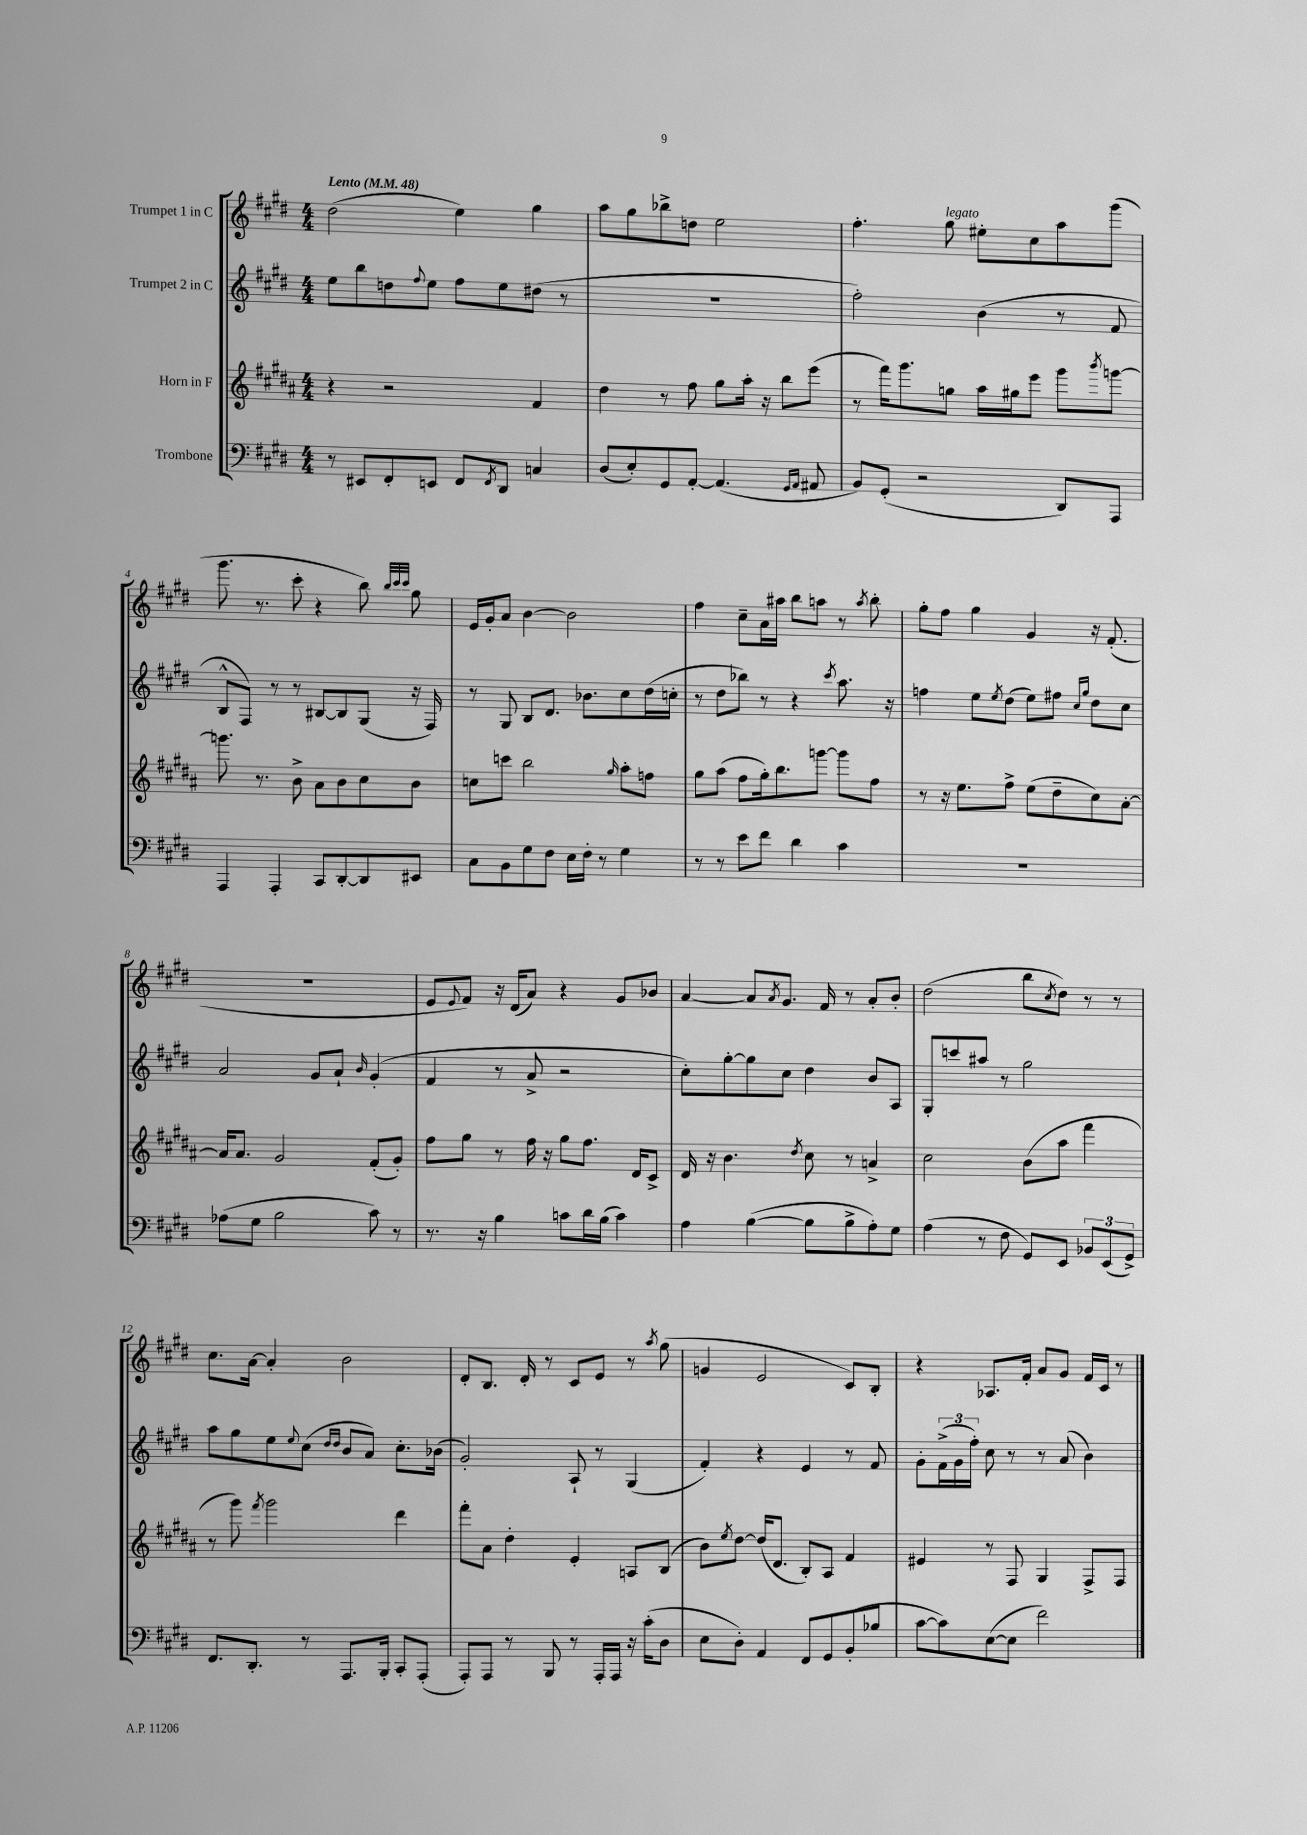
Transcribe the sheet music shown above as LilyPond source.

<<
\new StaffGroup <<
\new Staff = "s0" \with { instrumentName = "Trumpet 1 in C" } {
    \clef treble \key e \major \numericTimeSignature \time 4/4 \tempo "Lento" 4 = 48
    dis''2( e''4) gis''4 |
    a''8 gis''8 bes''8-> d''8 e''2 |
    fis''4.-. gis''8^\markup { \italic "legato" } eis''8-. cis''8 a''8 gis'''8( |
    gis'''8. r8. cis'''8-. r4 b''8) \grace { b''32 cis'''32 cis'''32 } gis''8 |
    e'16 gis'16-. a'8 b'4~ b'2 |
    fis''4 cis''8-- a'16 ais''16 b''8 a''8 r8 \acciaccatura { a''8 } b''8-. |
    gis''8-. fis''8 gis''4 gis'4 r16 fis'8.-.( |
    R1 |
    e'8 \appoggiatura { e'8 } fis'8) r16 dis'16( a'8) r4 gis'8 bes'8 |
    a'4~ a'8 \acciaccatura { a'8 } gis'8. fis'16 r8 a'8-. b'8-. |
    dis''2( b''8 \acciaccatura { cis''8 } dis''8) r8 r8 |
    cis''8. a'16~ a'4-. b'2 |
    dis'8-. b8. dis'16-. r8 cis'8 e'8 r8 \acciaccatura { a''8 } gis''8( |
    g'4 e'2 cis'8) b8-. |
    r4 aes8. fis'16-. a'8 gis'8 fis'16 cis'16 r8 \bar "|." |
}
\new Staff = "s1" \with { instrumentName = "Trumpet 2 in C" } {
    \clef treble \key e \major \numericTimeSignature \time 4/4
    e''8 b''8 d''8 \appoggiatura { fis''8 } e''8 fis''8 e''8 dis''8( r8 |
    R1 |
    fis''2-.) b'4( r8 fis'8 |
    b8-^ fis8) r8 r8 bis8~ bis8 gis8( r16 fis16) |
    r8 gis8 b8 dis'8. bes'8. cis''8 dis''16( c''16-. |
    r8 dis''8 bes''8) r8 r4 \acciaccatura { cis'''8 } a''8. r16 |
    f''4 e''8 \acciaccatura { e''8 } dis''8( e''8) fis''8 \grace { cis''16 gis''16 } dis''8 cis''8 |
    a'2 gis'8 a'8-! \grace { b'16 } gis'4-.( |
    fis'4 r8 a'8-> r2 |
    cis''8-.) gis''8~-. gis''8 cis''8 dis''4 b'8 a8 |
    gis8-. c'''8 ais''8 r8 gis''2 |
    a''8 gis''8 e''8 \appoggiatura { e''8 } cis''8( \grace { dis''16 dis''16 } b'8 a'8) cis''8.-. bes'16( |
    gis'2-.) a8-! r8 gis4( |
    fis'4-.) r4 e'4 r8 fis'8 |
    gis'8-. \tuplet 3/2 { fis'16->( gis'16 fis''16-.) } cis''8 r8 r8 a'8( b'4) \bar "|." |
}
\new Staff = "s2" \with { instrumentName = "Horn in F" } {
    \clef treble \key b \major \numericTimeSignature \time 4/4
    r4 r2 fis'4 |
    dis''4 r8 fis''8 gis''8 ais''16-. r16 b''8 e'''8( |
    r8 fis'''16) gis'''8. g''8 ais''16 gis''16 e'''8 gis'''8 \acciaccatura { b'''8 } g'''8~ |
    g'''8. r8. b'8-> ais'8 b'8 cis''8 b'8 |
    c''8 c'''8 b''2 \grace { gis''16 } ais''8-. f''8 |
    gis''8 ais''8( fis''8 gis''16-.) b''8. g'''8~ g'''8 fis''8 |
    r8 r16 e''8. fis''8-> e''8( dis''8-- cis''8) ais'8~-. |
    ais'16 ais'8. gis'2 fis'8-.( gis'8-.) |
    fis''8 gis''8 r8 fis''16 r16 gis''8 fis''8. dis'16 cis'8-> |
    dis'16 r16 b'4. \acciaccatura { dis''8 } cis''8 r8 a'4-> |
    cis''2 b'8( ais''8 fis'''4 |
    r8 gis'''8) \acciaccatura { fis'''8 } gis'''2 dis'''4 |
    fis'''8-. ais'8 dis''4-. e'4-. a8 b8( |
    b'8) \acciaccatura { e''8 } dis''8~ dis''16( dis'8. b8-.) ais8 fis'4 |
    eis'4 r8 fis8 gis4 fis8-> fis8 \bar "|." |
}
\new Staff = "s3" \with { instrumentName = "Trombone" } {
    \clef bass \key e \major \numericTimeSignature \time 4/4
    r8 eis,8 fis,8-. e,8 fis,8 \acciaccatura { fis,8 } dis,8 c4 |
    dis8( e8-.) gis,8 a,8~-. a,4.( \grace { gis,16 a,16 } ais,8 |
    b,8) gis,8-.( r2 dis,8) a,,8 |
    a,,4 a,,4-. cis,8 dis,8~-. dis,8 eis,8 |
    cis8 b,8 gis8 fis8 e16 fis16-. r8 gis4 |
    r8 r8 e'8 fis'8 dis'4 cis'4 |
    R1 |
    aes8( gis8 b2 cis'8) r8 |
    r8. r16 b4 c'8 dis'16 b16( c'4) |
    a4 b4~( b8 b8-> a8-.) gis8 |
    a4( r8 fis8 gis,8) e,8 \tuplet 3/2 { bes,8 e,8( gis,8->) } |
    fis,8. dis,8.-. r8 a,,8. b,,16-. cis,8-. a,,8-.( |
    a,,8-.) a,,8 r8 b,,8 r8 a,,16-. a,,16 r16 cis'16-.( dis8 |
    e8 dis8-.) a,4 fis,8 gis,8 b,8-.( bes8 |
    cis'8~ cis'8) e8~( e8 fis'2) \bar "|." |
}
>>
>>
